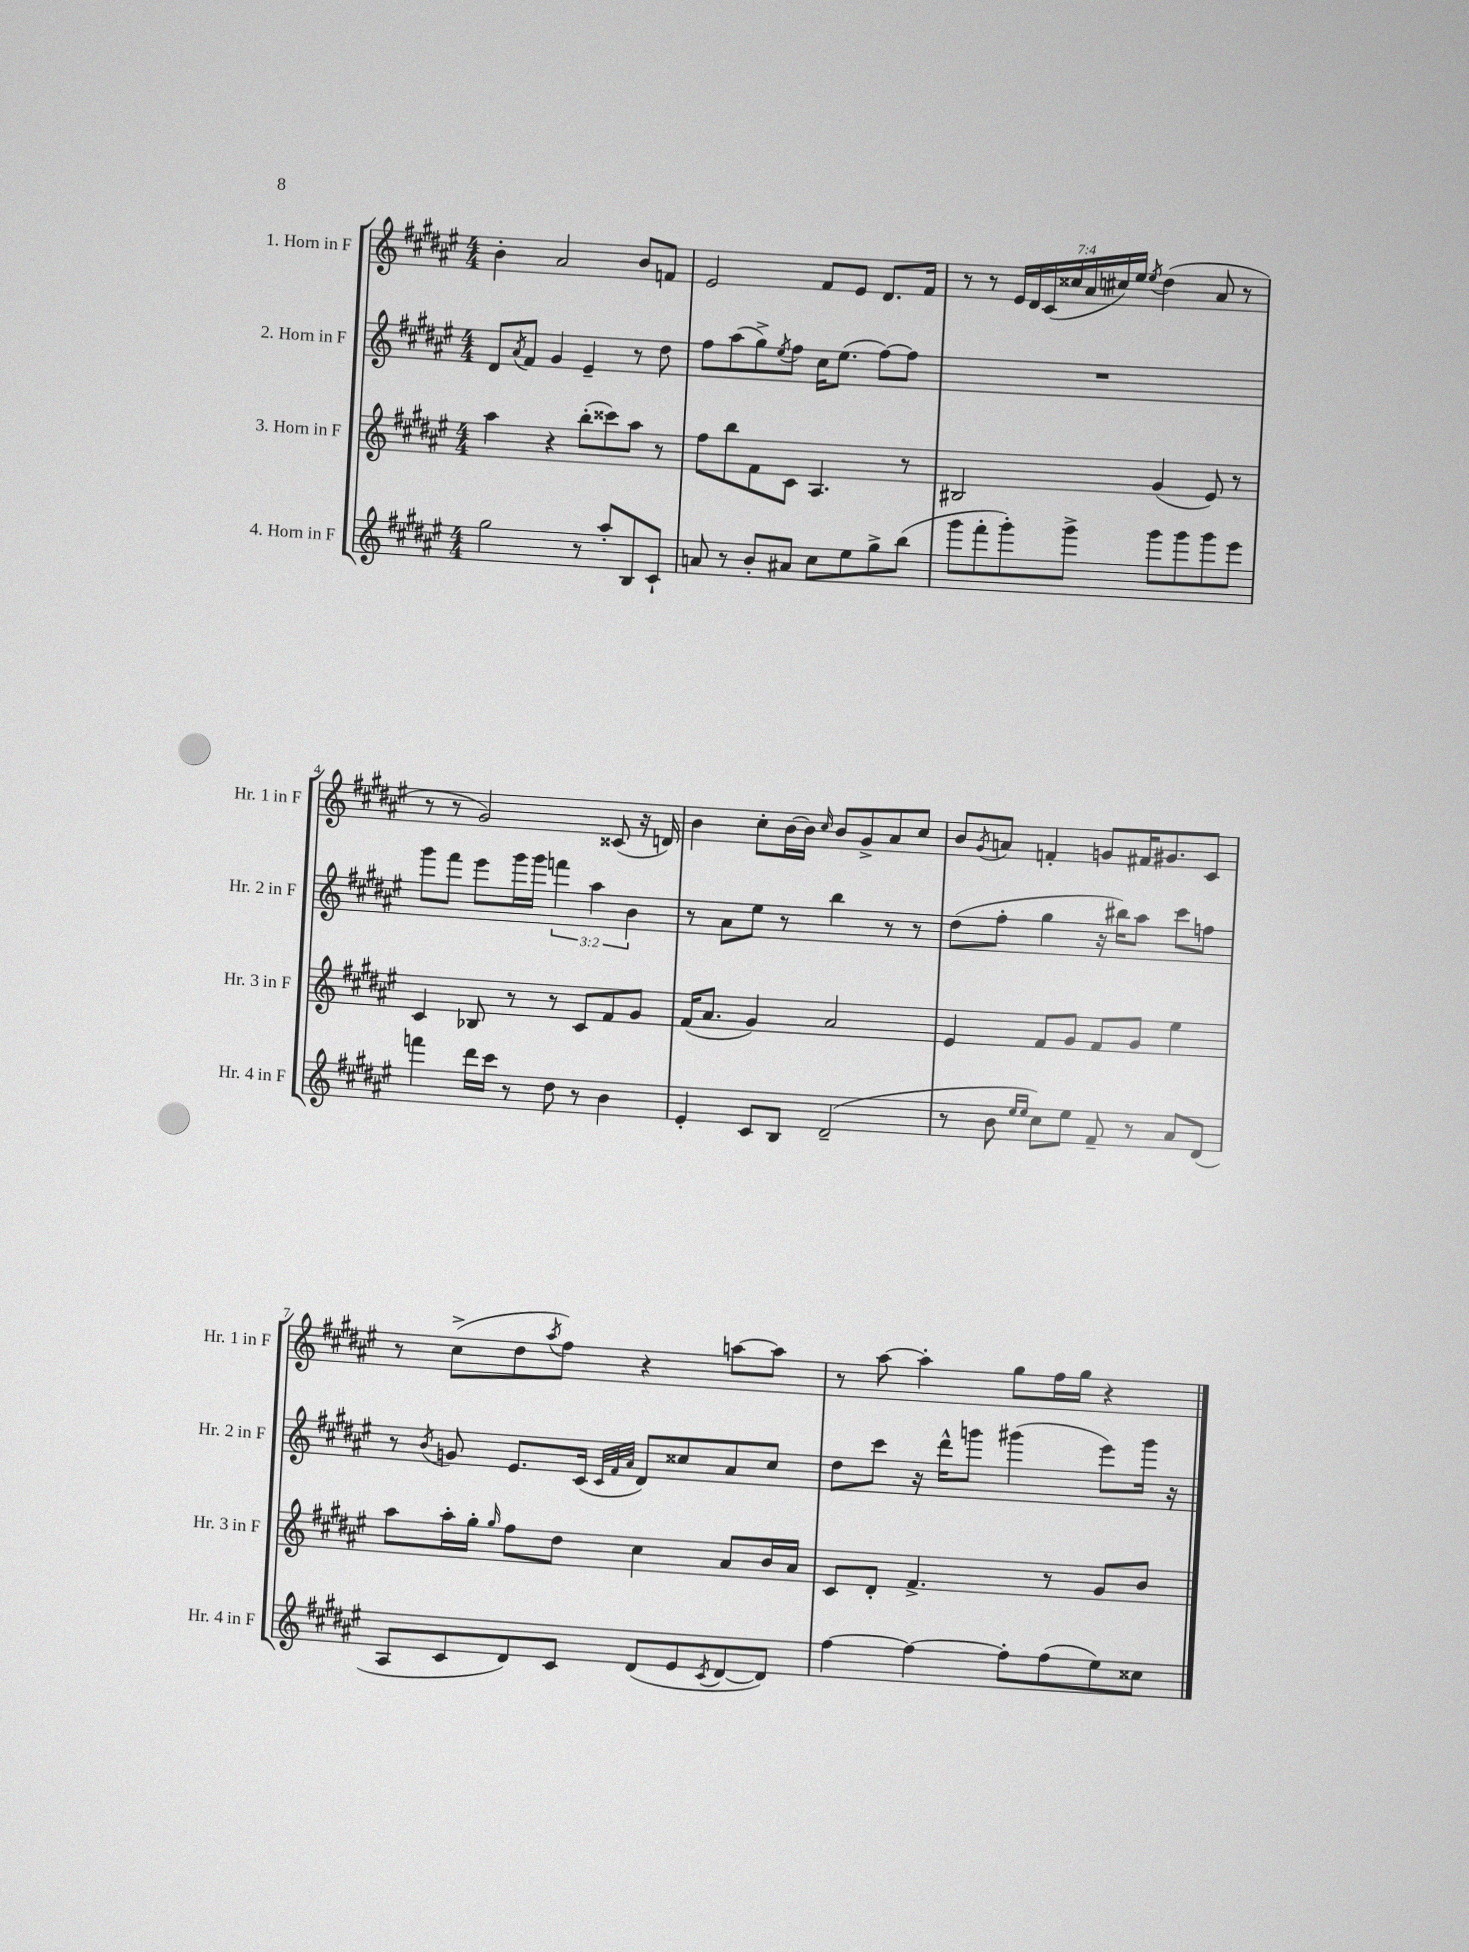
<<
\new StaffGroup <<
\new Staff = "s0" \with { instrumentName = "1. Horn in F" shortInstrumentName = "Hr. 1 in F" } {
    \clef treble \key fis \major \numericTimeSignature \time 4/4 \override Staff.TupletNumber.text = #tuplet-number::calc-fraction-text
    b'4-. ais'2 b'8 f'8 |
    eis'2 fis'8 eis'8 dis'8. fis'16 |
    r8 r8 \tuplet 7/4 { eis'16 dis'16 cis'16( cisis''16 ais'16 cis''16) eis''16 } \acciaccatura { eis''8 } dis''4( ais'8 r8 |
    r8 r8 gis'2) cisis'8( r16 d'16) |
    b'4 cis''8-. b'16~ b'16 \grace { cis''16 } b'8 gis'8-> ais'8 cis''8 |
    b'8 \acciaccatura { gis'8 } a'8 f'4-. g'8 fis'16 gis'8. cis'8 |
    r8 cis''8->( dis''8 \acciaccatura { ais''8 } fis''8) r4 a''8~ a''8 |
    r8 ais''8~ ais''4-. gis''8 fis''16 gis''16 r4 \bar "|." |
}
\new Staff = "s1" \with { instrumentName = "2. Horn in F" shortInstrumentName = "Hr. 2 in F" } {
    \clef treble \key fis \major \numericTimeSignature \time 4/4 \override Staff.TupletNumber.text = #tuplet-number::calc-fraction-text
    dis'8 \acciaccatura { ais'8 } fis'8 gis'4 eis'4-- r8 dis''8 |
    fis''8 ais''8( gis''8->) \acciaccatura { eis''8 } fis''8 cis''16 eis''8.( fis''8~) fis''8 |
    R1 |
    gis'''8 fis'''8 eis'''8 gis'''16 gis'''16 \tuplet 3/2 { f'''4 ais''4 b'4 } |
    r8 ais'8 eis''8 r8 b''4 r8 r8 |
    dis''8( fis''8-. gis''4 r16 bis''16) ais''8 cis'''8 f''8 |
    r8 \acciaccatura { b'8 } g'8 eis'8. cis'16( \grace { cis'32 fis'32 ais'32 } dis'8) cisis''8 ais'8 cisis''8 |
    dis''8 cis'''8 r16 dis'''16-^ g'''8 gis'''4( eis'''8) gis'''16 r16 \bar "|." |
}
\new Staff = "s2" \with { instrumentName = "3. Horn in F" shortInstrumentName = "Hr. 3 in F" } {
    \clef treble \key fis \major \numericTimeSignature \time 4/4
    ais''4 r4 b''8-.( cisis'''8) ais''8 r8 |
    fis''8 b''8 fis'8 cis'8 ais4. r8 |
    bis2 gis'4( eis'8) r8 |
    cis'4 bes8 r8 r8 cis'8 fis'8 gis'8 |
    fis'16( ais'8. gis'4) ais'2 |
    eis'4 fis'8 gis'8 fis'8 gis'8 eis''4 |
    ais''8 ais''16-. gis''16-. \grace { gis''16 } fis''8 dis''8 cis''4 ais'8 b'16 ais'16 |
    cis'8 dis'8-. fis'4.-> r8 gis'8 b'8 \bar "|." |
}
\new Staff = "s3" \with { instrumentName = "4. Horn in F" shortInstrumentName = "Hr. 4 in F" } {
    \clef treble \key fis \major \numericTimeSignature \time 4/4
    gis''2 r8 ais''8-. b8 cis'8-! |
    a'8 r8 b'8-. ais'8 cis''8 eis''8 gis''8-> b''8( |
    gis'''8 fis'''8-. gis'''8-.) gis'''8-> gis'''8 gis'''8 gis'''8 eis'''8 |
    f'''4 dis'''16 cis'''16 r8 dis''8 r8 b'4 |
    eis'4-. cis'8 b8 dis'2--( |
    r8 b'8 \grace { eis''16 eis''16 } cis''8) eis''8 fis'8-- r8 ais'8 dis'8( |
    ais8 cis'8 dis'8) cis'8 dis'8( eis'8 \acciaccatura { cis'8 } dis'8~ dis'8) |
    fis''4~ fis''4~ fis''8-. fis''8( eis''8) cisis''8 \bar "|." |
}
>>
>>
